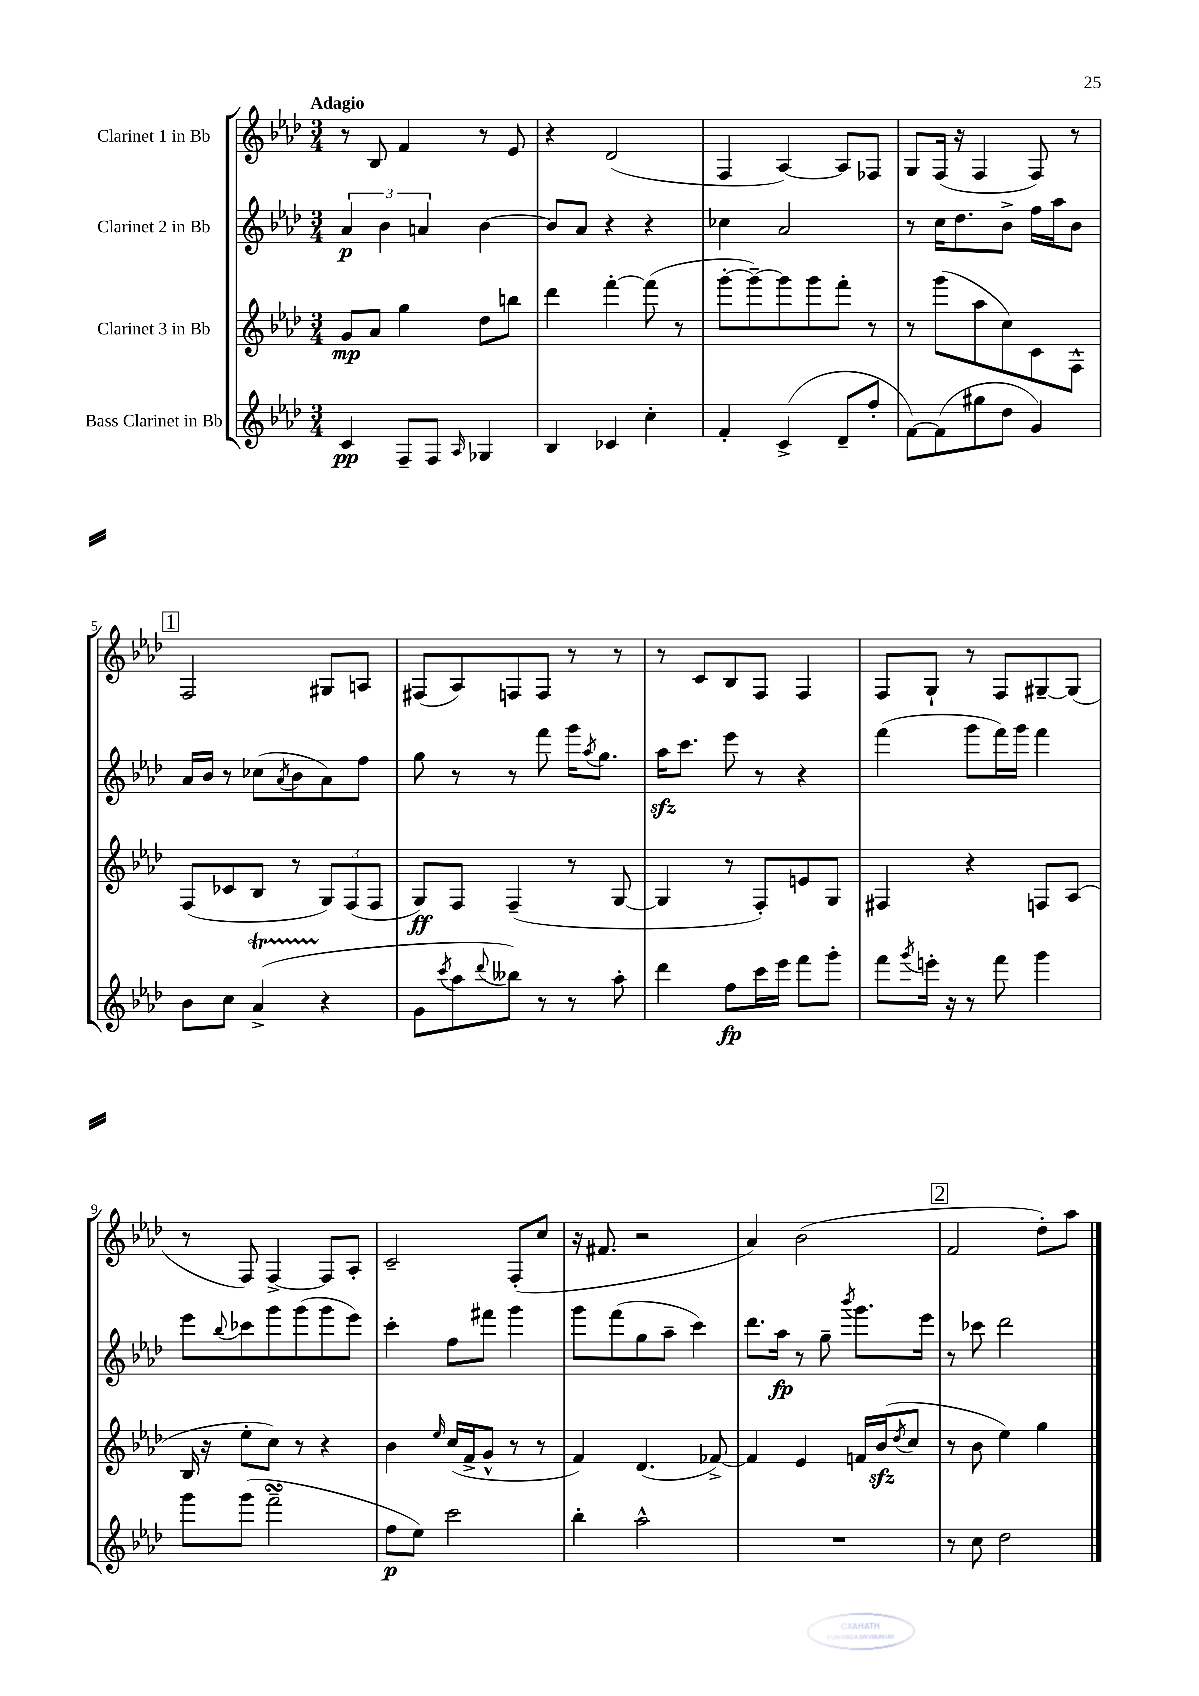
<<
\new StaffGroup <<
\new Staff = "s0" \with { instrumentName = "Clarinet 1 in Bb" } {
    \clef treble \key aes \major \numericTimeSignature \time 3/4 \tempo "Adagio"
    r8 bes8 f'4 r8 ees'8 |
    r4 des'2( |
    f4 aes4~) aes8 fes8 |
    g8 f16( r16 f4 f8) r8 |
    \mark \markup { \box "1" } f2 gis8 a8 |
    fis8( aes8) f8 f8 r8 r8 |
    r8 c'8 bes8 f8 f4 |
    f8 g8-! r8 f8 gis8~-- gis8( |
    r8 f8) f4~-> f8 aes8-. |
    c'2-- f8-.( c''8 |
    r16 fis'8. r2 |
    aes'4) bes'2( |
    \mark \markup { \box "2" } f'2 des''8-.) aes''8 \bar "|." |
}
\new Staff = "s1" \with { instrumentName = "Clarinet 2 in Bb" } {
    \clef treble \key aes \major \numericTimeSignature \time 3/4
    \tuplet 3/2 { aes'4\p bes'4 a'4 } bes'4~ |
    bes'8 aes'8 r4 r4 |
    ces''4 aes'2 |
    r8 c''16 des''8. bes'8-> f''16 aes''16 bes'8 |
    \mark \markup { \box "1" } aes'16 bes'16 r8 ces''8( \acciaccatura { aes'8 } bes'8 aes'8) f''8 |
    g''8 r8 r8 f'''8 g'''16 \acciaccatura { aes''8 } g''8. |
    aes''16\sfz c'''8. ees'''8 r8 r4 |
    f'''4( g'''8 f'''16) g'''16 f'''4 |
    ees'''8 \appoggiatura { bes''8 } ces'''8 g'''8 g'''8( g'''8 ees'''8) |
    c'''4-. f''8 fis'''8 g'''4 |
    g'''8 f'''8( g''8 aes''8-- c'''4) |
    des'''8. aes''16\fp r8 g''8-- \acciaccatura { bes'''8 } g'''8. ees'''16 |
    \mark \markup { \box "2" } r8 ces'''8 des'''2 \bar "|." |
}
\new Staff = "s2" \with { instrumentName = "Clarinet 3 in Bb" } {
    \clef treble \key aes \major \numericTimeSignature \time 3/4
    g'8\mp aes'8 g''4 des''8 b''8 |
    des'''4 f'''4~-. f'''8( r8 |
    g'''8~-. g'''8~--) g'''8 g'''8 f'''8-. r8 |
    r8 g'''8( aes''8 c''8) c'8 f8-^ |
    \mark \markup { \box "1" } f8( ces'8 bes8 r8 \tuplet 3/2 { g8) f8( f8 } |
    g8\ff) f8 f4--( r8 g8~ |
    g4 r8 f8-.) e'8 g8 |
    fis4 r4 f8 aes8( |
    bes16 r16 ees''8-. c''8) r8 r4 |
    bes'4 \grace { ees''16 } c''16( f'16-> g'8-^ r8 r8 |
    f'4) des'4.( fes'8~->) |
    fes'4 ees'4 f'16 bes'16\sfz( \acciaccatura { des''8 } c''8 |
    \mark \markup { \box "2" } r8 bes'8 ees''4) g''4 \bar "|." |
}
\new Staff = "s3" \with { instrumentName = "Bass Clarinet in Bb" } {
    \clef treble \key aes \major \numericTimeSignature \time 3/4
    c'4\pp f8-- f8 \grace { aes16 } ges4 |
    bes4 ces'4 c''4-. |
    f'4-. c'4->( des'8-- f''8-. |
    f'8~) f'8( gis''8 des''8 g'4) |
    \mark \markup { \box "1" } bes'8 c''8 aes'4->\startTrillSpan( r4\stopTrillSpan |
    g'8 \acciaccatura { c'''8 } aes''8 \appoggiatura { des'''8 } beses''8) r8 r8 aes''8-. |
    des'''4 f''8\fp c'''16 ees'''16 f'''8 g'''8-. |
    f'''8 \acciaccatura { g'''8 } e'''16-. r16 r8 f'''8 g'''4 |
    g'''8 g'''8( f'''2--\turn |
    f''8\p ees''8) c'''2 |
    bes''4-. aes''2-^ |
    R2. |
    \mark \markup { \box "2" } r8 c''8 des''2 \bar "|." |
}
>>
>>
